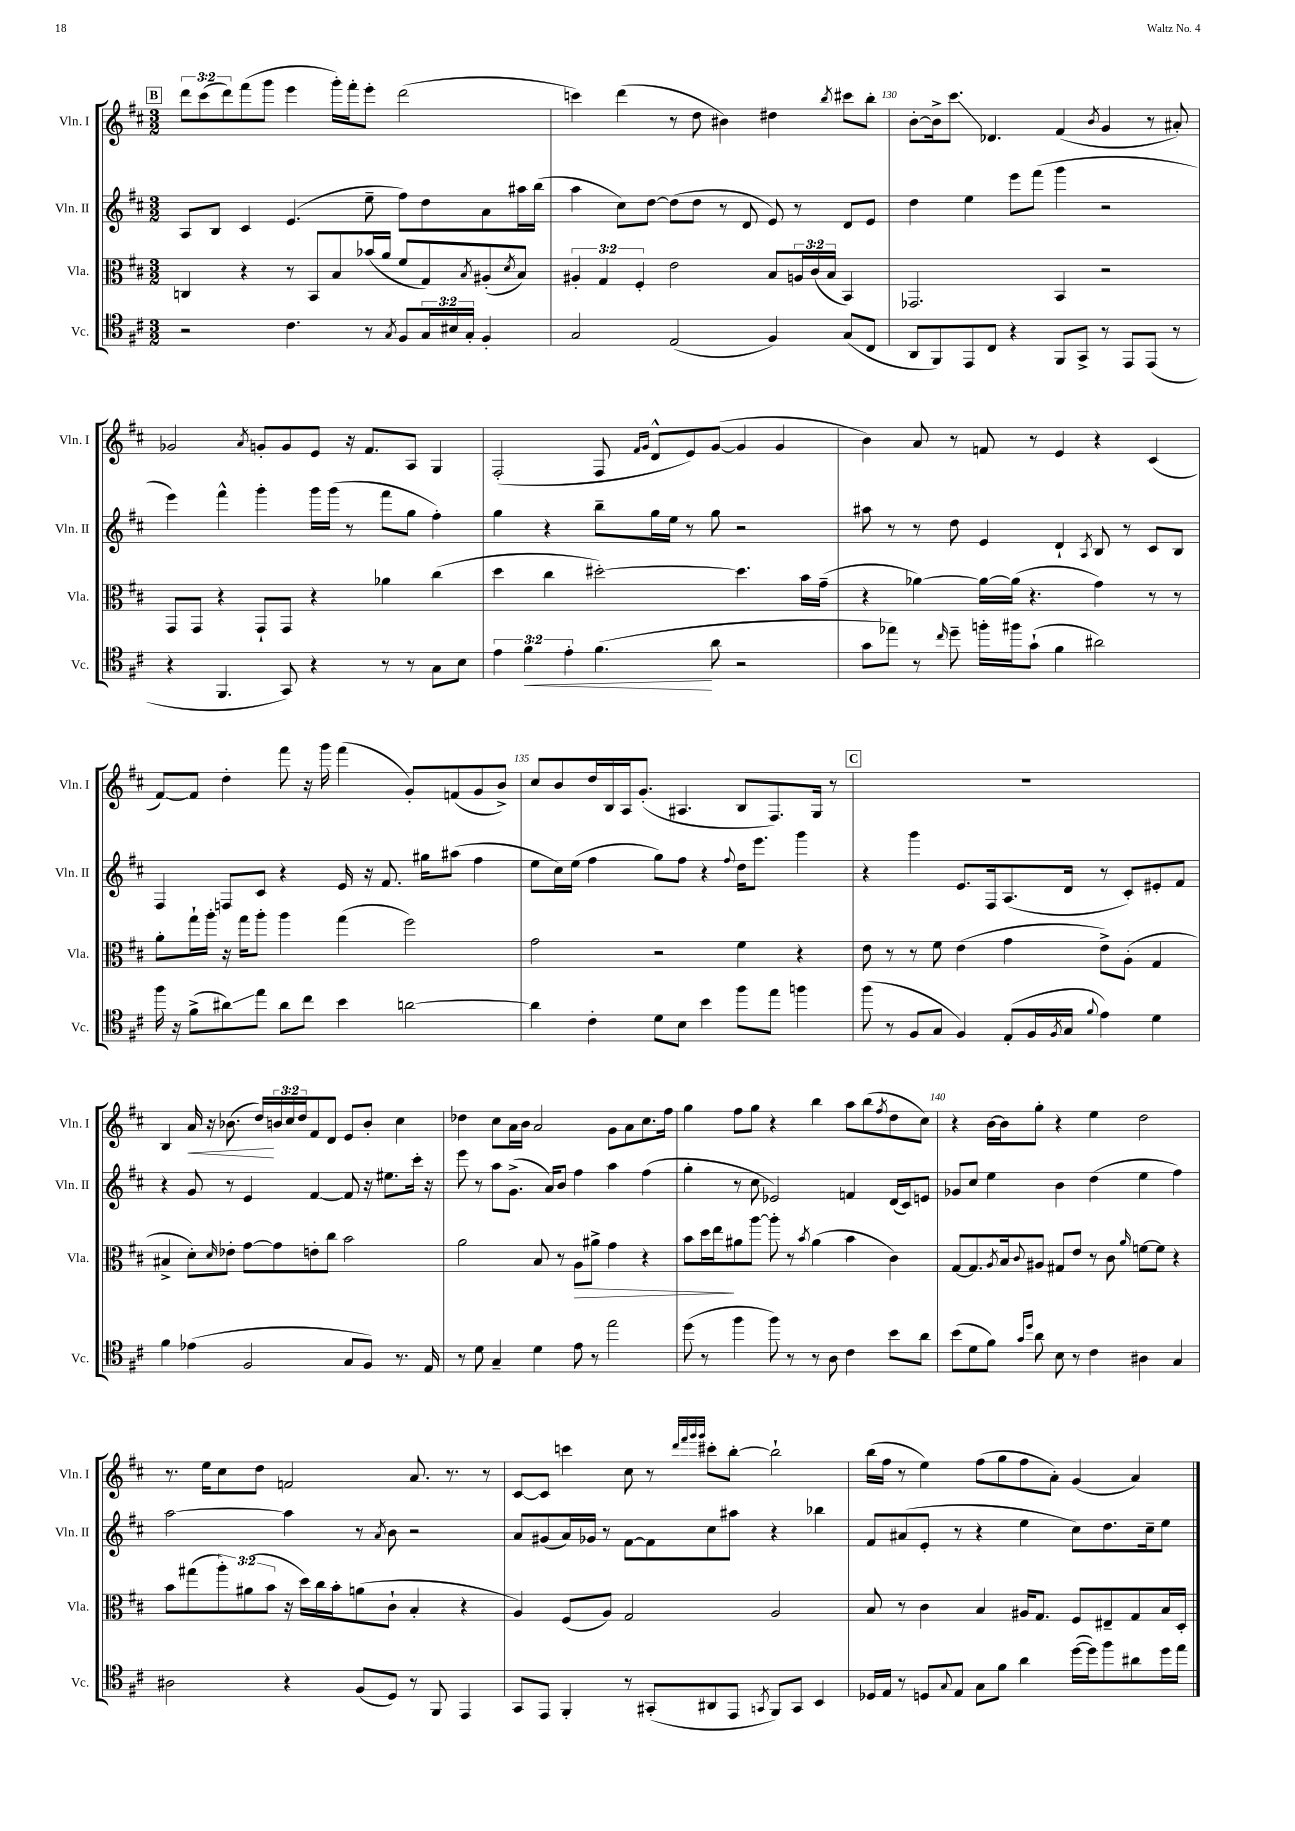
<<
\new StaffGroup <<
\new Staff = "s0" \with { instrumentName = "Vln. I" shortInstrumentName = "Vln. I" } {
    \clef treble \key d \major \numericTimeSignature \time 3/2 \override Staff.TupletNumber.text = #tuplet-number::calc-fraction-text
    \mark \markup { \box "B" } \tuplet 3/2 { d'''8 cis'''8( d'''8) } fis'''8( g'''8 e'''4 g'''16-.) fis'''16-. e'''8-. d'''2( |
    c'''4) d'''4( r8 d''8 bis'4) dis''4 \acciaccatura { b''8 } cis'''8 b''8-. |
    b'8~-. b'16-> cis'''8.\glissando des'4. fis'4( \acciaccatura { b'8 } g'4 r8 ais'8-.) |
    ges'2 \acciaccatura { a'8 } g'8-. g'8 e'8 r16 fis'8. a8 g4 |
    fis2-.( fis8 \grace { fis'16 g'16 } d'8-^ e'8) g'8~( g'4 g'4 |
    b'4) a'8 r8 f'8 r8 e'4 r4 cis'4( |
    fis'8~) fis'8 d''4-. fis'''8 r16 g'''16 fis'''4( g'8-.) f'8( g'8 b'8->) |
    cis''8 b'8 d''16 b16 a16 g'8.-.( ais4. b8 fis8.) g16 r8 |
    \mark \markup { \box "C" } R1. |
    b4 a'16\< r16 bes'8.( d''16\!) \tuplet 3/2 { b'16 cis''16 d''16 } fis'8 d'8 e'8 b'8-. cis''4 |
    des''4 cis''8 a'16 b'16 a'2 g'8 a'8 cis''8. fis''16 |
    g''4 fis''8 g''8 r4 b''4 a''8 b''8( \acciaccatura { fis''8 } d''8 cis''8) |
    r4 b'16~ b'16 g''8-. r4 e''4 d''2 |
    r8. e''16 cis''8 d''8 f'2 a'8. r8. r8 |
    cis'8~ cis'8 c'''4 cis''8 r8 \grace { d'''32 fis'''32 g'''32 g'''32 } cis'''8-. b''8~-. b''2-! |
    b''16( fis''16 r8 e''4) fis''8( g''8 fis''8 a'8-.) g'4( a'4) \bar "|." |
}
\new Staff = "s1" \with { instrumentName = "Vln. II" shortInstrumentName = "Vln. II" } {
    \clef treble \key d \major \numericTimeSignature \time 3/2
    \mark \markup { \box "B" } a8 b8 cis'4 e'4.( e''8-- fis''8) d''8 a'8 ais''16 b''16( |
    a''4 cis''8) d''8~ d''8( d''8 r8 d'8 e'8) r8 d'8 e'8 |
    d''4 e''4 e'''8 fis'''8( g'''4 r2 |
    e'''4) fis'''4-^ g'''4-. g'''16 g'''16( r8 fis'''8 g''8 fis''4-.) |
    g''4 r4 b''8-- g''16 e''16 r8 g''8 r2 |
    ais''8 r8 r8 d''8 e'4 d'4-! \acciaccatura { a8 } b8 r8 cis'8 b8 |
    fis4 f8 cis'8 r4 e'16 r16 fis'8. gis''16 ais''8( fis''4 |
    e''8 cis''16) e''16( fis''4 g''8) fis''8 r4 \appoggiatura { fis''8 } d''16 e'''8. g'''4 |
    \mark \markup { \box "C" } r4 g'''4 e'8. fis16 a8.( d'16 r8 cis'8-.) eis'8-. fis'8 |
    r4 g'8 r8 e'4 fis'4~ fis'8 r16 eis''8. cis'''16-. r16 |
    e'''8 r8 a''8 g'8.->( a'16) b'8 fis''4 a''4 fis''4( |
    g''4-. r8 cis''8 ees'2) f'4 d'16( cis'16) e'8 |
    ges'8 cis''8 e''4 b'4 d''4( e''4 fis''4) |
    a''2~ a''4 r8 \acciaccatura { a'8 } b'8 r2 |
    a'8 gis'8( a'16) ges'16 r8 fis'8~ fis'8 cis''8 ais''8 r4 bes''4 |
    fis'8 ais'8( e'8-. r8 r4 e''4 cis''8) d''8. cis''16-- e''8 \bar "|." |
}
\new Staff = "s2" \with { instrumentName = "Vla." shortInstrumentName = "Vla." } {
    \clef alto \key d \major \numericTimeSignature \time 3/2 \override Staff.TupletNumber.text = #tuplet-number::calc-fraction-text
    \mark \markup { \box "B" } c4 r4 r8 b,8 b8 bes'16( a'16 fis'8 g8) \acciaccatura { b8 } ais8-.( \acciaccatura { d'8 } b8) |
    \tuplet 3/2 { ais4-. g4 fis4-. } e'2 b8 \tuplet 3/2 { a16 cis'16( b16 } b,4) |
    ges,2. b,4 r2 |
    g,8 g,8 r4 g,8-! g,8 r4 aes'4 cis''4( |
    d''4 cis''4 dis''2~-.) dis''4. b'16 g'16--( |
    r4 aes'4~) aes'16~ aes'16( r4. g'4) r8 r8 |
    a'8-. g''16-! a''16-. r16 g''16 a''8-. a''4 g''4( fis''2) |
    g'2 r2 fis'4 r4 |
    \mark \markup { \box "C" } e'8 r8 r8 fis'8 e'4( g'4 e'8->) a8-.( g4 |
    bis4-> d'8-.) \grace { d'16 } ees'8-. g'8~ g'8 e'8-. cis''8 b'2 |
    a'2 b8 r8 a8\> ais'8-> g'4 r4 |
    b'8 d''16 e''16\! ais'8 a''8~ a''8-. r8 \acciaccatura { b'8 } ais'4( b'4 cis'4) |
    g8~ g8. \acciaccatura { a8 } b16 \appoggiatura { cis'8 } ais8 gis8 e'8 r8 cis'8 \grace { a'16 } f'8~ f'8 r4 |
    b'8 gis''8( \tuplet 3/2 { a''8-.) ais'8( b'8 } r16 d''16) cis''16 b'16-. a'8( cis'8-! b4-. r4 |
    a4) fis8( a8) g2 a2 |
    b8 r8 cis'4 b4 ais16 g8. fis8 eis8-- g8 b16 d16-. \bar "|." |
}
\new Staff = "s3" \with { instrumentName = "Vc." shortInstrumentName = "Vc." } {
    \clef tenor \key d \major \numericTimeSignature \time 3/2 \override Staff.TupletNumber.text = #tuplet-number::calc-fraction-text
    \mark \markup { \box "B" } r2 cis'4. r8 \acciaccatura { g8 } fis8 \tuplet 3/2 { g16 bis16 g16-. } fis4-. |
    g2 e2( fis4) g8( cis8 |
    a,8 fis,8) e,8 cis8 r4 fis,8 g,8-> r8 e,8 e,8( r8 |
    r4 fis,4. g,8) r4 r8 r8 g8 b8 |
    \tuplet 3/2 { e'4 fis'4\< e'4-. } fis'4.\!( a'8 r2 |
    g'8 ees''8) r8 \grace { cis''16 } d''8-- f''16-. fis''16 g'8-!( fis'4 ais'2) |
    fis''16 r16 fis'8->( ais'8\glissando) e''8 ais'8 cis''8 b'4 a'2~ |
    a'4 cis'4-. d'8 b8 b'4 fis''8 e''8 f''4 |
    \mark \markup { \box "C" } fis''8( r8 fis8 g8 fis4) e8-.( fis16 \acciaccatura { fis8 } g16 \appoggiatura { fis'8 } e'4) d'4 |
    fis'4 ees'4( fis2 g8 fis8) r8. e16 |
    r8 d'8 g4-- d'4 e'8 r8 e''2 |
    d''8( r8 fis''4 fis''8) r8 r8 a8 cis'4 b'8 a'8 |
    b'8( d'8 fis'8) \grace { g'16 d''16 } a'8 b8 r8 cis'4 ais4 g4 |
    ais2 r4 fis8( d8) r8 fis,8 e,4 |
    g,8 e,8 fis,4-. r8 gis,8-.( ais,8 e,8 \acciaccatura { g,8 } fis,8) g,8 b,4 |
    des16 e16 r8 d8 \appoggiatura { g8 } e8 g8 fis'8 a'4 d''16~( d''16) fis''8 ais'8 d''16 e''16 \bar "|." |
}
>>
>>
\layout { \context { \Score currentBarNumber = #128 \override BarNumber.break-visibility = ##(#f #t #t) barNumberVisibility = #(every-nth-bar-number-visible 5) } }
